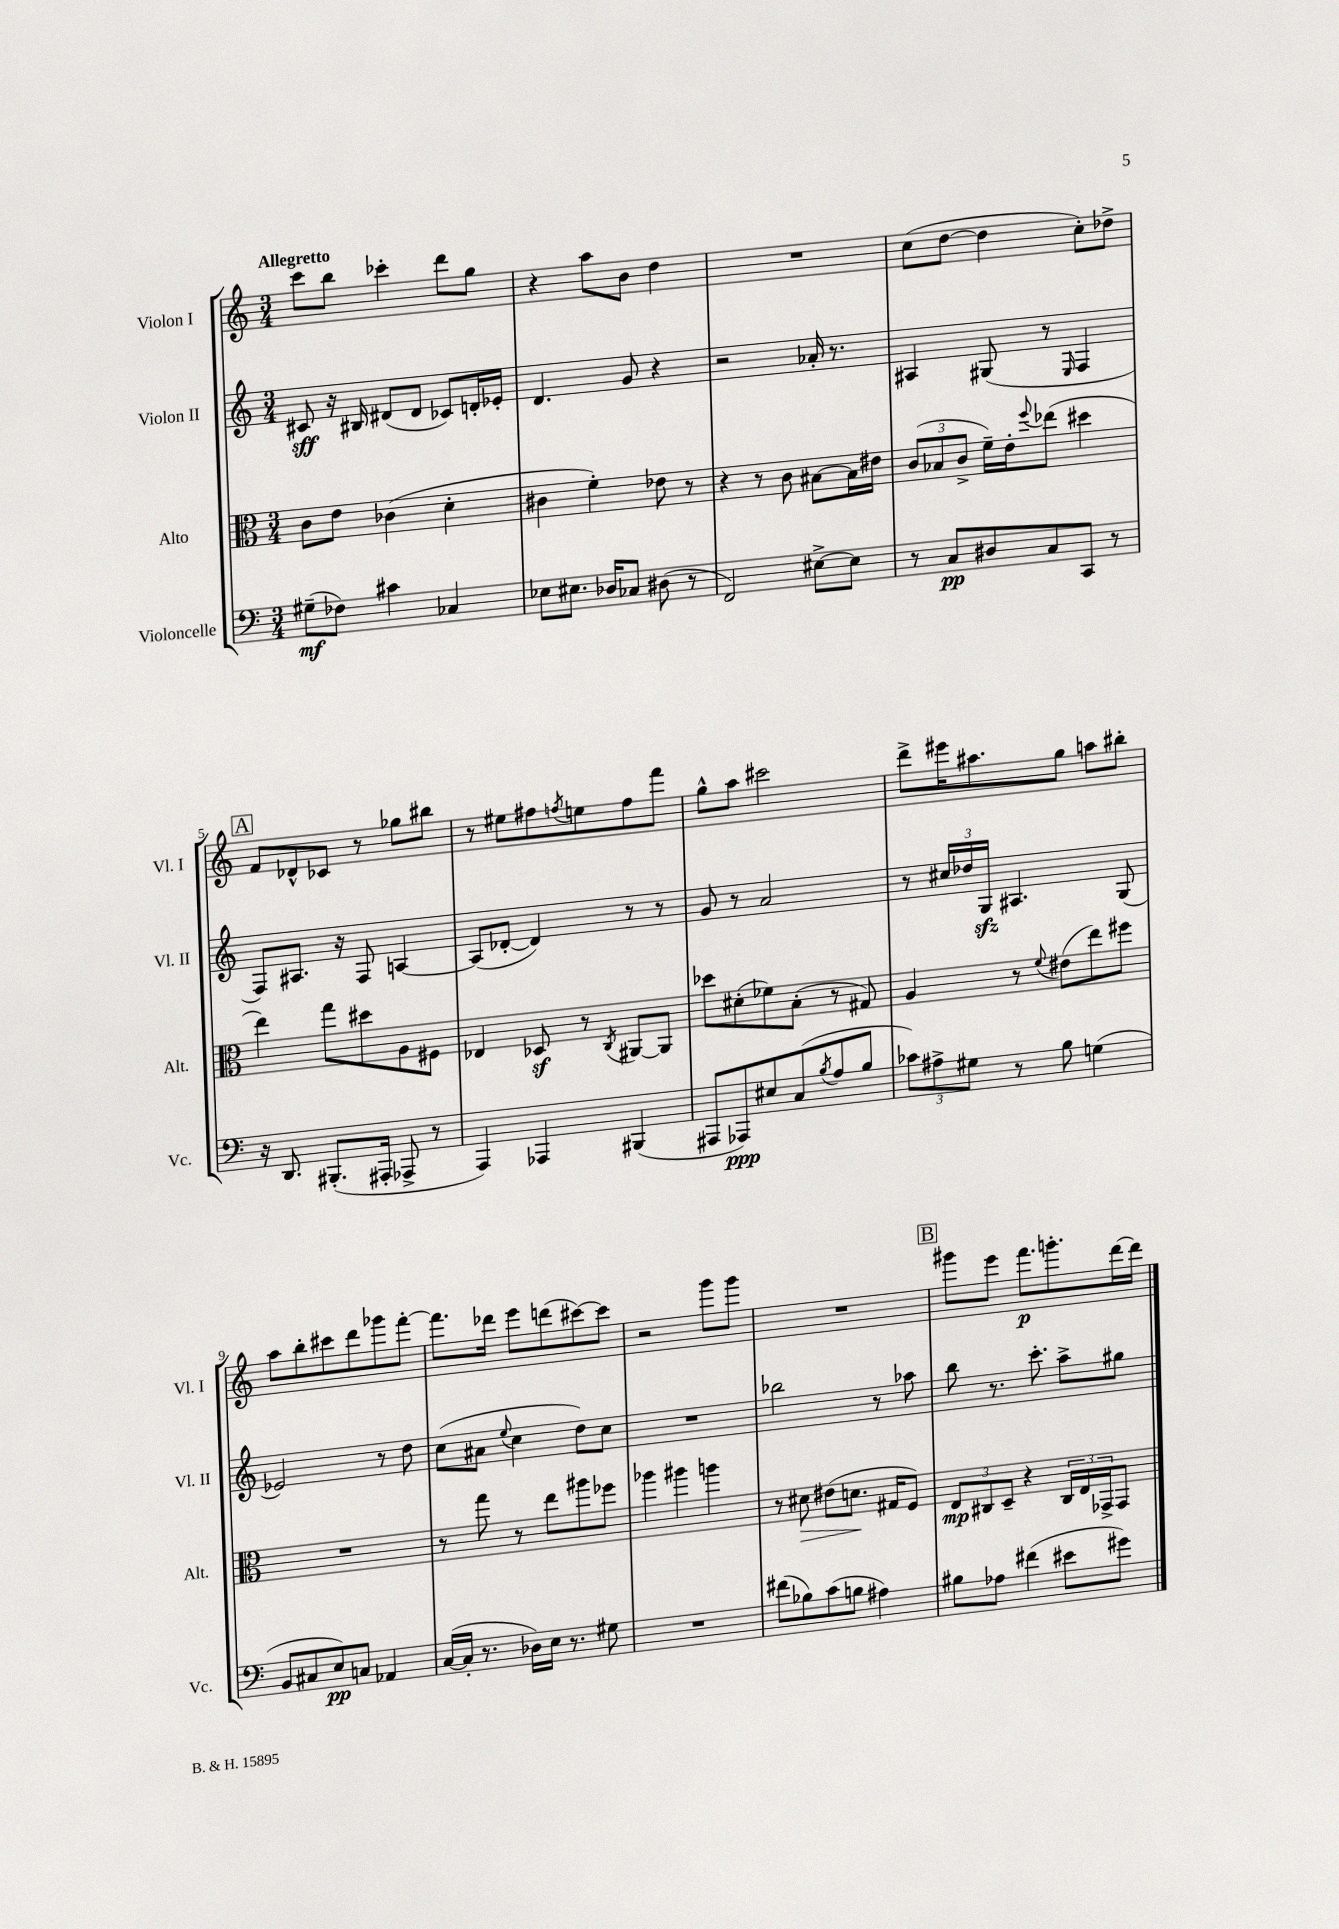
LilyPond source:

<<
\new StaffGroup <<
\new Staff = "s0" \with { instrumentName = "Violon I" shortInstrumentName = "Vl. I" } {
    \clef treble \key c \major \numericTimeSignature \time 3/4 \tempo "Allegretto"
    c'''8 b''8 ces'''4-. d'''8 g''8 |
    r4 a''8 b'8 d''4 |
    R2. |
    c''8( d''8~ d''4 c''8-.) des''8-> |
    \mark \markup { \box "A" } f'8 des'8-^ ces'8 r8 ges''8 bis''8 |
    r8 eis''8 fis''8 \acciaccatura { f''8 } e''8 f''8 f'''8 |
    g''8-^ a''8 cis'''2 |
    d'''8-> eis'''16 ais''8. g''8 a''8 bis''8-. |
    a''8 b''8-. cis'''8 d'''8 ges'''8 f'''8~-. |
    f'''8. des'''16 e'''8 d'''8( cis'''8~) cis'''8 |
    r2 g'''8 g'''8 |
    R2. |
    \mark \markup { \box "B" } gis'''8 e'''8 f'''8.\p g'''8.-. d'''16~ d'''16 \bar "|." |
}
\new Staff = "s1" \with { instrumentName = "Violon II" shortInstrumentName = "Vl. II" } {
    \clef treble \key c \major \numericTimeSignature \time 3/4
    cis'8\sff r16 bis16 dis'8( dis'8 ces'8) d'16-. ees'16-. |
    d'4. g'8 r4 |
    r2 aes'16-. r8. |
    ais4 gis8( r8 \grace { e16 } f4 |
    \mark \markup { \box "A" } f8) ais8. r16 f8 a4~ |
    a8( des'8~-. des'4) r8 r8 |
    g'8 r8 a'2 |
    r8 \tuplet 3/2 { cis''16 des''16 g16\sfz } ais4. g8( |
    ees'2) r8 d''8 |
    c''8( ais'8 \appoggiatura { e''8 } c''4 d''8) c''8 |
    R2. |
    bes''2 r8 aes''8 |
    \mark \markup { \box "B" } b''8 r8. c'''8.-. a''8-> gis''8 \bar "|." |
}
\new Staff = "s2" \with { instrumentName = "Alto" shortInstrumentName = "Alt." } {
    \clef alto \key c \major \numericTimeSignature \time 3/4
    c'8 e'8 ces'4( d'4-. |
    cis'4 f'4-.) ees'8 r8 |
    r4 r8 c'8 bis8~ bis16 eis'16 |
    \tuplet 3/2 { c'8( bes8 c'8-> } f'16--) e'16-. \appoggiatura { f''8 } ees''8( dis''4 |
    \mark \markup { \box "A" } e''4) g''8 dis''8 a8 fis8 |
    ees4 des8\sf r8 \acciaccatura { c8 } ais,8~ ais,8 |
    des''8 dis'8-.( fes'8) b8-.( r8 gis8) |
    a4 r8 \appoggiatura { f'8 } eis'8( e''8) fis''8 |
    R2. |
    r8 g''8 r8 e''8 ais''8 fes''8 |
    aes''4 ais''4 a''4 |
    r8 dis'8\> eis'8( d'8.\! gis16 f8) |
    \mark \markup { \box "B" } \tuplet 3/2 { e8\mp cis8 d8-- } r4 \tuplet 3/2 { cis16 e16 ges,16-> } ges,8 \bar "|." |
}
\new Staff = "s3" \with { instrumentName = "Violoncelle" shortInstrumentName = "Vc." } {
    \clef bass \key c \major \numericTimeSignature \time 3/4
    gis8--\mf( fes8) cis'4 ces4 |
    ees8 eis8. des16 ces8 dis8( r8 |
    f,2) eis8~-> eis8 |
    r8 c8\pp dis8 c8 c,8 r8 |
    \mark \markup { \box "A" } r16 d,8. bis,,8.-.( ais,,16-. aes,,8-> r8 |
    a,,4) aes,,4 bis,,4( |
    ais,,8 aes,,8\ppp) eis8 c8( \acciaccatura { b8 } a8 b8 |
    \tuplet 3/2 { ces'8) ais8-> gis8 } r8 b8 g4( |
    b,8 cis8 e8\pp) c8 aes,4 |
    c16~( c16-. r8. des16) e16 r8. gis8 |
    R2. |
    fis'8( bes8) c'8( b8 ais4) |
    \mark \markup { \box "B" } bis8 aes8 fis'4( eis'8 gis'8) \bar "|." |
}
>>
>>
